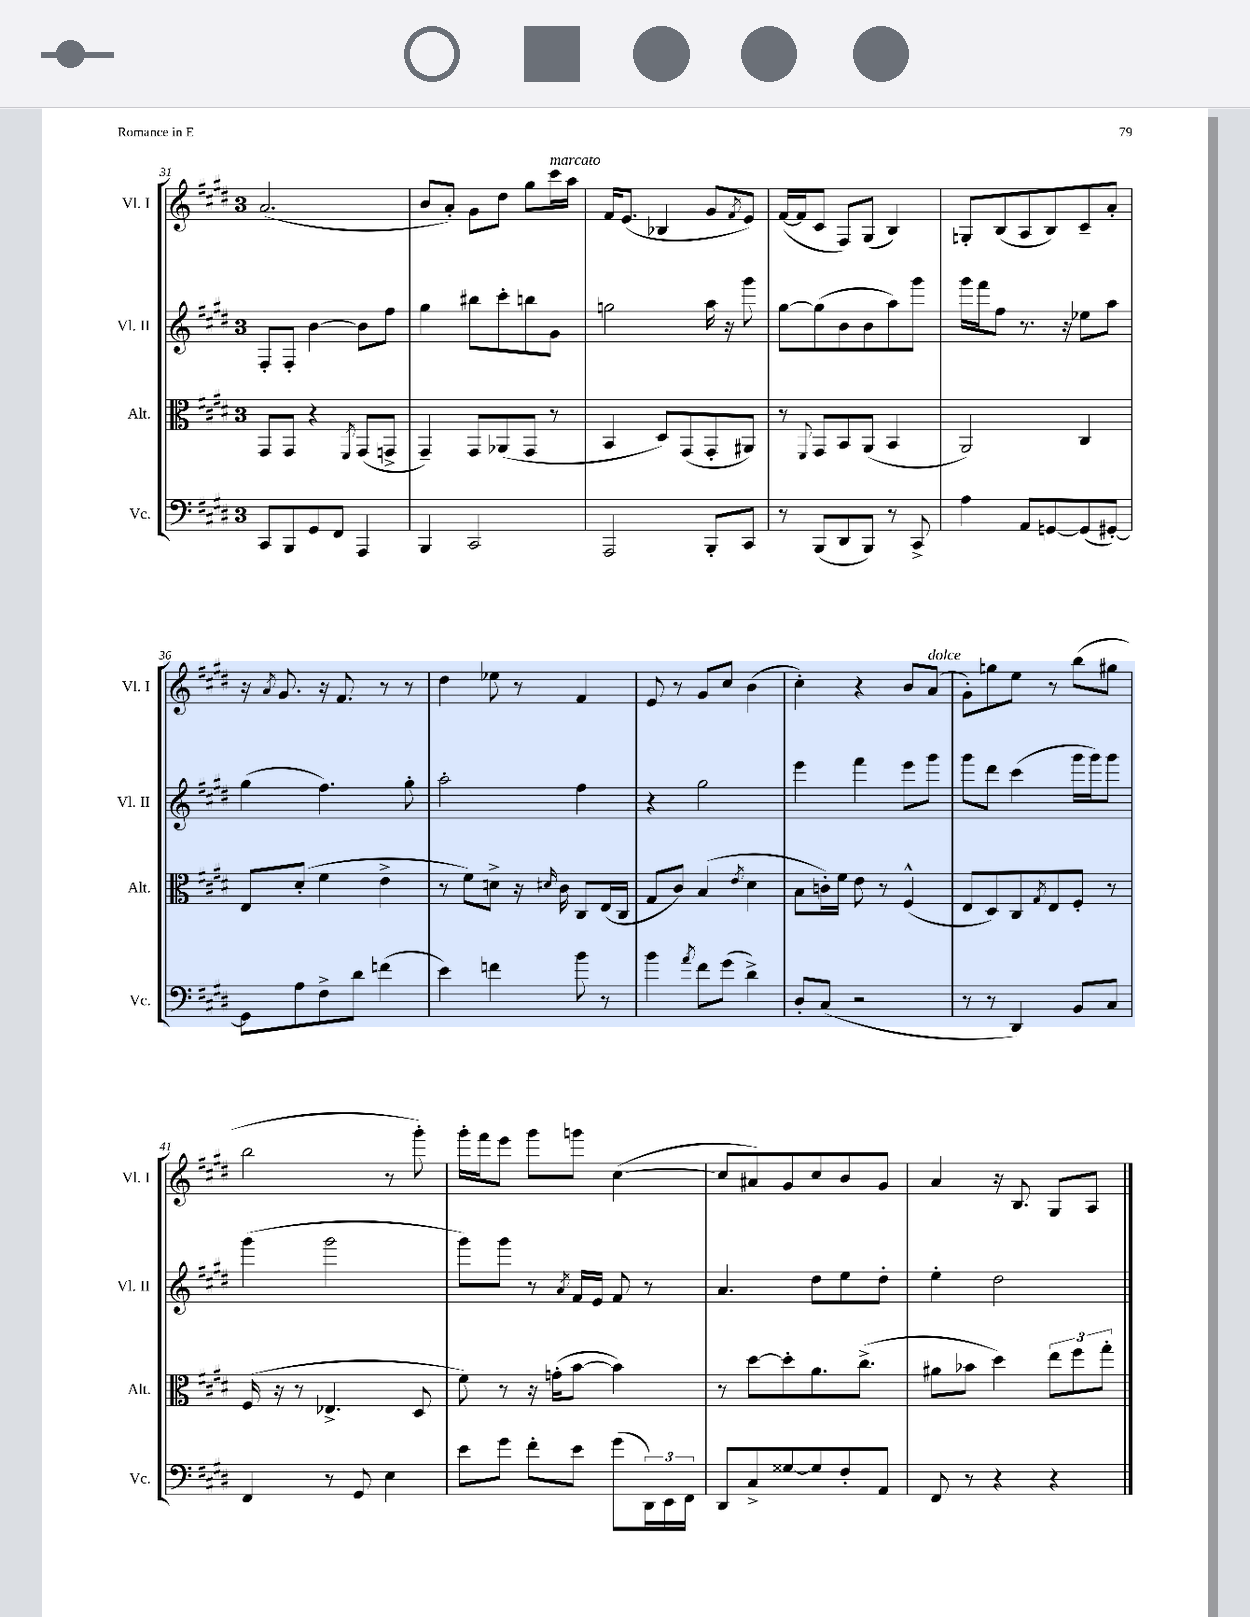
<<
\new StaffGroup <<
\new Staff = "s0" \with { instrumentName = "Vl. I" shortInstrumentName = "Vl. I" } {
    \clef treble \key e \major \once \override Staff.TimeSignature.style = #'single-digit \time 3/4
    a'2.( |
    b'8 a'8-.) gis'8 dis''8 gis''8 cis'''16^\markup { \italic "marcato" } a''16 |
    fis'16 e'8.( bes4 gis'8 \acciaccatura { fis'8 } e'8) |
    fis'16~( fis'16 cis'8 fis8) gis8( b4) |
    g8-. b8( a8 b8) cis'8-- a'8-. |
    r16 \acciaccatura { a'8 } gis'8. r16 fis'8. r8 r8 |
    dis''4 ees''8 r8 fis'4 |
    e'8 r8 gis'8 cis''8 b'4( |
    cis''4-.) r4 b'8 a'8^\markup { \italic "dolce" }( |
    gis'8-.) g''8 e''8 r8 b''8( gis''8 |
    b''2 r8 gis'''8-.) |
    gis'''16-. fis'''16 e'''8 gis'''8 g'''8 cis''4~( |
    cis''8 ais'8) gis'8 cis''8 b'8 gis'8 |
    a'4 r16 b8. gis8 a8 \bar "|." |
}
\new Staff = "s1" \with { instrumentName = "Vl. II" shortInstrumentName = "Vl. II" } {
    \clef treble \key e \major \once \override Staff.TimeSignature.style = #'single-digit \time 3/4
    fis8-. fis8-. b'4~ b'8 fis''8 |
    gis''4 bis''8 cis'''8-. b''8 gis'8 |
    g''2 a''16 r16 gis'''8 |
    gis''8~ gis''8( b'8 b'8 a''8) gis'''8 |
    gis'''16 fis'''16 fis''8 r8. r16 ees''8 a''8 |
    gis''4( fis''4.) gis''8-. |
    a''2-. fis''4 |
    r4 gis''2 |
    e'''4 fis'''4 e'''8 gis'''8 |
    gis'''8 dis'''8 cis'''4( gis'''16 gis'''16) gis'''8 |
    gis'''4( gis'''2 |
    gis'''8) gis'''8 r8 \acciaccatura { a'8 } fis'16 e'16 fis'8 r8 |
    a'4. dis''8 e''8 dis''8-. |
    e''4-. dis''2 \bar "|." |
}
\new Staff = "s2" \with { instrumentName = "Alt." shortInstrumentName = "Alt." } {
    \clef alto \key e \major \once \override Staff.TimeSignature.style = #'single-digit \time 3/4
    gis,8 gis,8 r4 \acciaccatura { fis,8 } gis,8( g,8-> |
    gis,4--) gis,8 aes,8( gis,8 r8 |
    b,4 dis8) gis,8( gis,8-. ais,8) |
    r8 \appoggiatura { fis,8 } gis,8 b,8 a,8( b,4 |
    a,2) cis4 |
    e8 dis'8-.( fis'4 e'4-> |
    r8 fis'8) d'8-> r16 \grace { dis'16 } cis'16 cis8 e16( cis16 |
    gis8 cis'8) b4( \acciaccatura { e'8 } dis'4 |
    b8 c'16-.) fis'16 e'8 r8 fis4-^( |
    e8 dis8) cis8 \acciaccatura { gis8 } e8 fis8-. r8 |
    fis16( r16 r8 ees4.-> dis8 |
    fis'8) r8 r16 g'16-.( b'8~ b'4) |
    r8 dis''8~ dis''8-. a'8. cis''8.->( |
    ais'8 bes'8 dis''4) \tuplet 3/2 { e''8 fis''8 gis''8-. } \bar "|." |
}
\new Staff = "s3" \with { instrumentName = "Vc." shortInstrumentName = "Vc." } {
    \clef bass \key e \major \once \override Staff.TimeSignature.style = #'single-digit \time 3/4
    cis,8 b,,8 gis,8 fis,8 a,,4 |
    b,,4 cis,2 |
    a,,2 b,,8-. cis,8 |
    r8 b,,8( dis,8 b,,8) r8 cis,8-> |
    a4 a,8 g,8~ g,8( gis,8~-.) |
    gis,8 a8 fis8-> dis'8 f'4( |
    e'4) f'4 b'8 r8 |
    b'4 \acciaccatura { a'8 } fis'8 gis'8( dis'4->) |
    dis8-. cis8( r2 |
    r8 r8 dis,4) b,8 cis8 |
    fis,4 r8 gis,8 e4 |
    e'8 gis'8 fis'8-. e'8 gis'8( \tuplet 3/2 { dis,16) e,16 fis,16 } |
    dis,8 cis8-> gisis8~ gisis8 fis8-. a,8 |
    fis,8 r8 r4 r4 \bar "|." |
}
>>
>>
\layout { \context { \Score currentBarNumber = #31 } }
